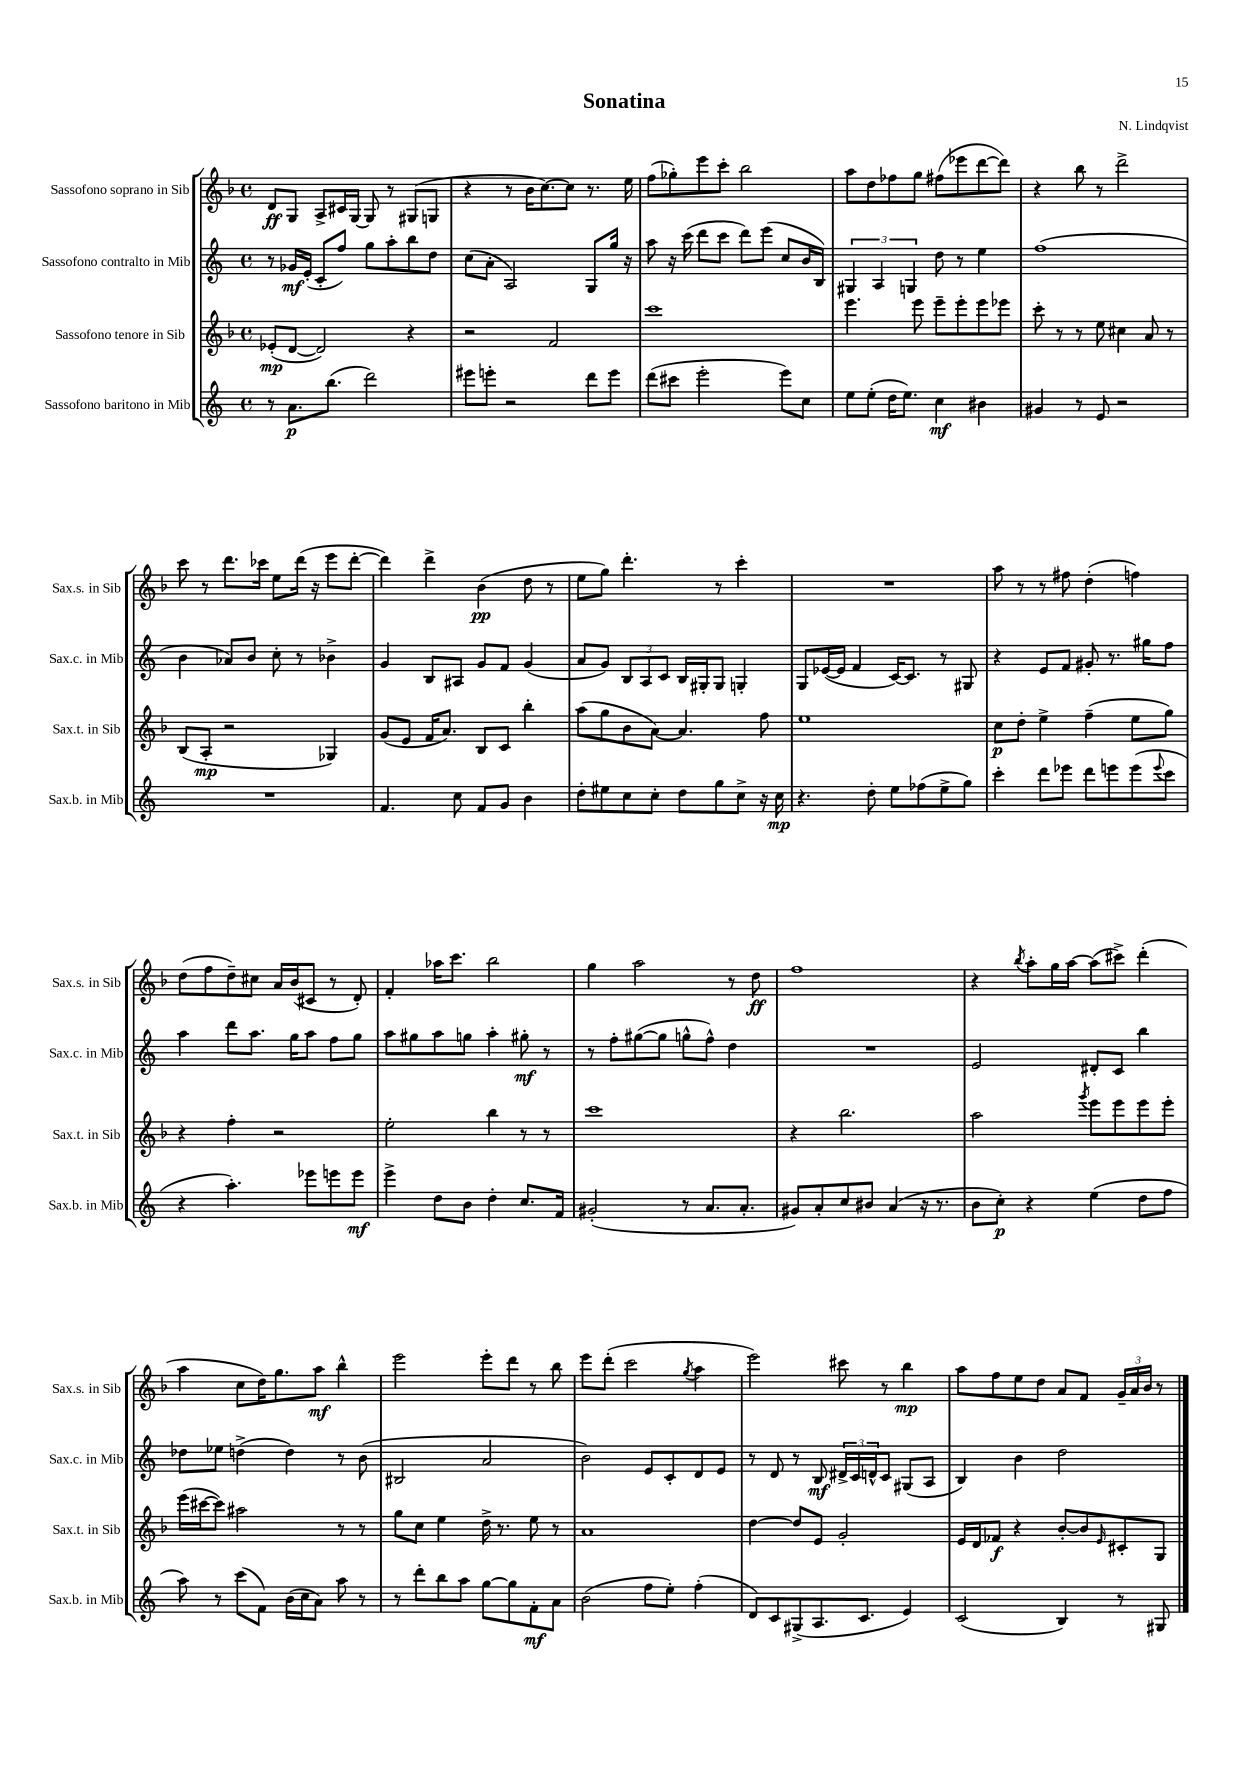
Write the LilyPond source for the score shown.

\header { title = "Sonatina" composer = "N. Lindqvist" }
<<
\new StaffGroup <<
\new Staff = "s0" \with { instrumentName = "Sassofono soprano in Sib" shortInstrumentName = "Sax.s. in Sib" } {
    \clef treble \key f \major \defaultTimeSignature \time 4/4
    d'8\ff g8 a8-> cis'16 g16~ g8 r8 gis8( g8 |
    r4 r8 bes'16 c''8.~) c''8 r8. e''16 |
    f''8( ges''8-.) e'''8 c'''8-. bes''2 |
    a''8 d''8 fes''8 g''8 fis''8( ees'''8 d'''8~ d'''8) |
    r4 bes''8 r8 d'''2-> |
    c'''8 r8 d'''8. ces'''16 e''8 d'''16( r16 e'''8 d'''8~-. |
    d'''4) d'''4-> bes'4\pp( d''8 r8 |
    e''8 g''8) d'''4.-. r8 c'''4-. |
    R1 |
    a''8 r8 r8 fis''8 d''4-.( f''4) |
    d''8( f''8 d''8--) cis''8 a'16 bes'16( cis'8 r8 d'8-.) |
    f'4-. aes''16 c'''8. bes''2 |
    g''4 a''2 r8 d''8\ff |
    f''1 |
    r4 \acciaccatura { bes''8 } a''8-. g''16 a''16~ a''8( cis'''8->) d'''4-.( |
    a''4 c''8 d''16) g''8. a''8\mf bes''4-^ |
    e'''2 e'''8-. d'''8 r8 bes''8 |
    e'''8 d'''8-.( c'''2 \acciaccatura { g''8 } a''4 |
    e'''2) cis'''8 r8 bes''4\mp |
    a''8 f''8 e''8 d''8 a'8 f'8 \tuplet 3/2 { g'16-- a'16 bes'16 } r8 \bar "|." |
}
\new Staff = "s1" \with { instrumentName = "Sassofono contralto in Mib" shortInstrumentName = "Sax.c. in Mib" } {
    \clef treble \key c \major \defaultTimeSignature \time 4/4
    r8 ges'16\mf e'16-.( c'8-. f''8) g''8 a''8-. b''8 d''8 |
    c''8( a'8-. a2) g8 g''16 r16 |
    a''8 r16 c'''16( d'''8 c'''8 d'''8) e'''8( c''8 b'16 b16) |
    \tuplet 3/2 { gis4 a4 g4 } d''8 r8 e''4 |
    f''1( |
    b'4 aes'8) b'8 c''8-. r8 bes'4-> |
    g'4 b8 ais8 g'8 f'8 g'4( |
    a'8 g'8) \tuplet 3/2 { b8 a8 c'8 } b16 gis16-. gis8 g4-. |
    g8 ees'16~( ees'16 f'4 c'16~) c'8. r8 gis8 |
    r4 e'8 f'8 gis'8-. r8. gis''16 f''8 |
    a''4 d'''8 a''8. g''16 a''8 f''8 g''8 |
    a''8 gis''8 a''8 g''8 a''4-. gis''8-.\mf r8 |
    r8 f''8-. gis''8~( gis''8 g''8-^ f''8-^) d''4 |
    R1 |
    e'2 dis'8-. c'8 b''4 |
    des''8 ees''8 d''4->( d''4) r8 b'8( |
    bis2 a'2 |
    b'2) e'8 c'8-. d'8 e'8 |
    r8 d'8 r8 b8\mf \tuplet 3/2 { dis'16-> c'16 d'16-^ } c'8 gis8( a8 |
    b4) b'4 d''2 \bar "|." |
}
\new Staff = "s2" \with { instrumentName = "Sassofono tenore in Sib" shortInstrumentName = "Sax.t. in Sib" } {
    \clef treble \key f \major \defaultTimeSignature \time 4/4
    ees'8-.\mp( d'8~ d'2) r4 |
    r2 f'2 |
    c'''1 |
    e'''4. e'''8 e'''8-- e'''8-. e'''8 ees'''8 |
    c'''8-. r8 r8 e''8 cis''4 a'8 r8 |
    bes8( a8-.\mp r2 ges4) |
    g'8( e'8 f'16 a'8.) bes8 c'8 bes''4-. |
    a''8( g''8 bes'8 a'8~) a'4. f''8 |
    e''1 |
    c''8\p d''8-. e''4-> f''4--( e''8 g''8) |
    r4 f''4-. r2 |
    e''2-. bes''4 r8 r8 |
    c'''1 |
    r4 bes''2. |
    a''2 \acciaccatura { g'''8 } e'''8 e'''8 e'''8 e'''8-. |
    e'''16( cis'''16~ cis'''8) ais''2 r8 r8 |
    g''8 c''8 e''4 d''16-> r8. e''8 r8 |
    a'1 |
    d''4~ d''8 e'8 g'2-. |
    e'16 d'16 fes'8\f r4 bes'8~-. bes'8 \grace { e'16 } cis'8-. g8 \bar "|." |
}
\new Staff = "s3" \with { instrumentName = "Sassofono baritono in Mib" shortInstrumentName = "Sax.b. in Mib" } {
    \clef treble \key c \major \defaultTimeSignature \time 4/4
    r8 a'8.\p b''8.( d'''2) |
    eis'''8 e'''8-. r2 d'''8 e'''8 |
    d'''8( cis'''8 e'''2-. e'''8) c''8 |
    e''8 e''8-.( d''16 e''8.) c''4\mf bis'4 |
    gis'4 r8 e'8 r2 |
    R1 |
    f'4. c''8 f'8 g'8 b'4 |
    d''8-. eis''8 c''8 c''8-. d''8 g''8 c''8-> r16 c''16\mp |
    r4. d''8-. e''8 fes''8( e''8-> g''8) |
    c'''4-. d'''8 ees'''8 d'''8 e'''8 e'''8( \appoggiatura { e'''8 } c'''8 |
    r4 a''4.-.) ees'''8 e'''8 e'''8\mf |
    e'''4-> d''8 b'8 d''4-. c''8. f'16 |
    gis'2-.( r8 a'8. a'8.-. |
    gis'8) a'8-. c''8 bis'8 a'4( r16 r8. |
    b'8 c''8-.\p) r4 e''4( d''8 f''8 |
    a''8) r8 c'''8( f'8) b'16( c''16 a'8) a''8 r8 |
    r8 d'''8-. b''8 a''8 g''8~ g''8 f'8-.\mf a'8 |
    b'2( f''8 e''8-.) f''4-.( |
    d'8) c'8 gis8->( a8. c'8. e'4) |
    c'2( b4) r8 gis8 \bar "|." |
}
>>
>>
\layout { \context { \Score \remove "Bar_number_engraver" } }
